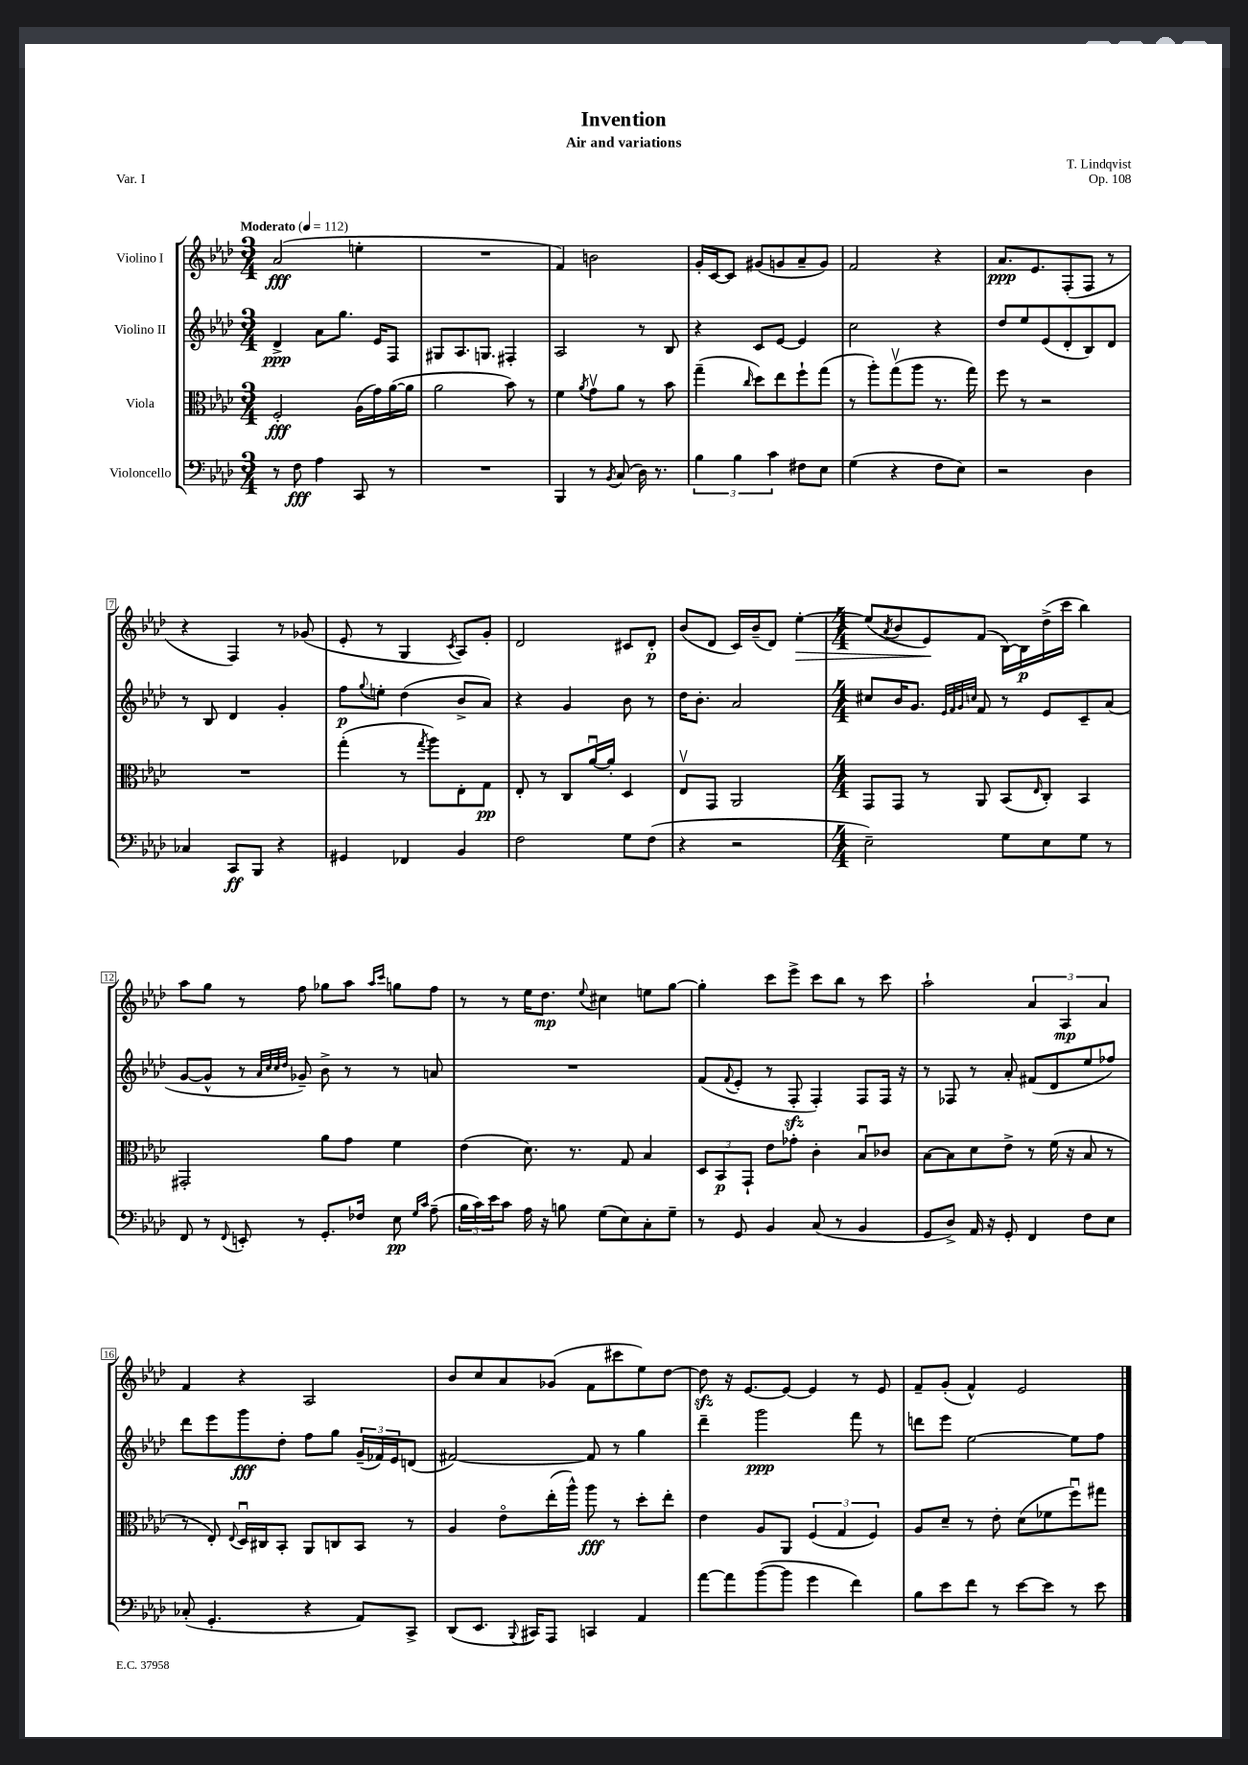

**kern	**dynam	**kern	**dynam	**kern	**dynam	**kern	**dynam
*part4	*part4	*part3	*part3	*part2	*part2	*part1	*part1
*staff4	*staff4	*staff3	*staff3	*staff2	*staff2	*staff1	*staff1
*I"Violoncello	*	*I"Viola	*	*I"Violino II	*	*I"Violino I	*
*clefF4	*	*clefC3	*	*clefG2	*	*clefG2	*
*k[b-e-a-d-]	*	*k[b-e-a-d-]	*	*k[b-e-a-d-]	*	*k[b-e-a-d-]	*
*M3/4	*	*M3/4	*	*M3/4	*	*M3/4	*
*MM112	*	*MM112	*	*MM112	*	*MM112	*
=1	=1	=1	=1	=1	=1	=1	=1
!	!	!	!	!	!	!LO:TX:a:B:t=Moderato	!
8r	.	2F'/	fff	4d-^/	ppp	(2a-/	fff
8F\	fff	.	.	.	.	.	.
4A-\	.	.	.	8a-\L	.	.	.
.	.	.	.	8.gg\J	.	.	.
8CC/	.	(16A-\LL	.	.	.	4een'\	.
.	.	16g\)	.	16e-/KL	.	.	.
8r	.	([16a-\	.	8F/J	.	.	.
.	.	16a-\JJ]	.	.	.	.	.
=2	=2	=2	=2	=2	=2	=2	=2
2.r	.	2a-\	.	8G#X/L	.	2.r	.
.	.	.	.	8.A-/	.	.	.
.	.	.	.	8.Gn/J	.	.	.
.	.	8b-\)	.	4F#X'/	.	.	.
.	.	8r	.	.	.	.	.
=3	=3	=3	=3	=3	=3	=3	=3
4BBB-/	.	4f\	.	2A-/	.	4f/)	.
.	.	8qa-/	.	.	.	.	.
8r	.	8gv\L	.	.	.	2bn\	.
8qBB-/	.	.	.	.	.	.	.
(8C/	.	8a-\J	.	.	.	.	.
16D-\)	.	8r	.	8r	.	.	.
8.r	.	.	.	.	.	.	.
.	.	8b-\	.	8B-/	.	.	.
=4	=4	=4	=4	=4	=4	=4	=4
6B-\	.	(4gg~\	.	4r	.	16g'/LL	.
.	.	.	.	.	.	[16c/J	.
.	.	.	.	.	.	8c/J]	.
6B-\	.	.	.	.	.	.	.
.	.	16qqcc/	.	.	.	.	.
.	.	8dd-\L)	.	8c/L	.	(8g#X/L	.
6c\	.	.	.	.	.	.	.
.	.	8ee-\	.	[8e-/J	.	8gn/	.
8F#X\L	.	8ff`\	.	4e-/]	.	8a-~/	.
8E-\J	.	(8gg\J	.	.	.	8g/J)	.
=5	=5	=5	=5	=5	=5	=5	=5
(4G\	.	8r	.	2cc\	.	2f/	.
.	.	8aa-'\L)	.	.	.	.	.
4r	.	(8ggv\	.	.	.	.	.
.	.	8aa-\J	.	.	.	.	.
8F\L	.	8.r	.	4r	.	4r	.
8E-\J)	.	.	.	.	.	.	.
.	.	16gg\)	.	.	.	.	.
=6	=6	=6	=6	=6	=6	=6	=6
2r	.	8ff\	.	8dd-/L	.	8.a-/L	ppp
.	.	8r	.	8ee-/	.	.	.
.	.	.	.	.	.	8.e-/	.
.	.	2r	.	(8e-/	.	.	.
.	.	.	.	8d-'/	.	(8F'/	.
4D-\	.	.	.	8B-/)	.	8F/J	.
.	.	.	.	8d-/J	.	8r	.
!!LO:LB:g=z
=7	=7	=7	=7	=7	=7	=7	=7
4C-X/	.	2.r	.	8r	.	4r	.
.	.	.	.	8B-/	.	.	.
8CC/L	ff	.	.	4d-/	.	4F/)	.
8BBB-/J	.	.	.	.	.	.	.
4r	.	.	.	4g'/	.	8r	.
.	.	.	.	.	.	(8g-X/	.
=8	=8	=8	=8	=8	=8	=8	=8
4GG#X/	.	(4gg'\	.	8ff\L	p	8e-'/	.
.	.	.	.	8qqgg/	.	.	.
.	.	.	.	8een'\J	.	8r	.
4FF-X/	.	8r	.	(4dd-\	.	4G/	.
.	.	8qgg/	.	.	.	.	.
.	.	8aa-\L)	.	.	.	.	.
.	.	.	.	.	.	8qc/	.
4BB-/	.	8E-'\	.	8b-^/L	.	8A-/L)	.
.	.	8G\J	pp	8a-/J)	.	8g'/J	.
=9	=9	=9	=9	=9	=9	=9	=9
2F\	.	8E-'/	.	4r	.	2d-/	.
.	.	8r	.	.	.	.	.
.	.	8C/L	.	4g/	.	.	.
.	.	[16a-u/L	.	.	.	.	.
.	.	16a-'/JJ]	.	.	.	.	.
8G\L	.	4D-/	.	8b-\	.	8c#X/L	.
(8F\J	.	.	.	8r	.	8d-'/J	p
=10	=10	=10	=10	=10	=10	=10	=10
4r	.	8E-v/L	.	16dd-\KL	.	(8b-/L	.
.	.	.	.	8.b-'\J	.	.	.
.	.	8GG/J	.	.	.	8d-/J	.
2r	.	2AA-/	.	2a-/	.	16c/LL)	.
.	.	.	.	.	.	(16b-~/J	.
.	.	.	.	.	.	8d-/J)	.
!	!	!	!	!	!	!	!LO:HP:b
.	.	.	.	.	.	[4ee-'\	>
=11	=11	=11	=11	=11	=11	=11	=11
*M4/4	*	*M4/4	*	*M4/4	*	*M4/4	*
2E-~\)	.	8GG/L	.	8cc#X/L	.	(8ee-/L]	.
.	.	.	.	.	.	8qa-/	.
.	.	8GG/J	.	16b-/K	.	8b-/	.
.	.	.	.	8.g/J	.	.	.
.	.	8r	.	.	.	8e-/)	.
.	.	.	.	32qqe-/LLL	.	.	.
.	.	.	.	32qqf/	.	.	.
.	.	.	.	32qqg/	.	.	.
.	.	.	.	32qqccn/JJJ	.	.	.
.	.	8AA-/	.	8f/	.	(8f/J	]
8G\L	.	(8BB-/L	.	8r	.	[16B-\LL)	.
.	.	.	.	.	.	16B-\]	p
.	.	16qqE-/	.	.	.	.	.
8E-\	.	8C'/J)	.	8e-/L	.	(16dd-^\	.
.	.	.	.	.	.	16ccc\JJ	.
8G\J	.	4BB-/	.	8c~/	.	4bb-\)	.
8r	.	.	.	(8a-/J	.	.	.
!!LO:LB:g=z
=12	=12	=12	=12	=12	=12	=12	=12
8FF/	.	2GG#X'/	.	[8g/L	.	8aa-\L	.
8r	.	.	.	8g^^/J]	.	8gg\J	.
8qqFF/	.	.	.	.	.	.	.
8EEn'/	.	.	.	8r	.	8r	.
.	.	.	.	32qqa-/LLL	.	.	.
.	.	.	.	32qqcc/	.	.	.
.	.	.	.	32qqcc/	.	.	.
.	.	.	.	32qqdd-/JJJ	.	.	.
8r	.	.	.	8g-X~/)	.	8ff\	.
8.GG'/L	.	8a-\L	.	8b-^\	.	8gg-X\L	.
.	.	8g\J	.	8r	.	8aa-\J	.
16F-X/Jk	.	.	.	.	.	.	.
.	.	.	.	.	.	16qqaa-/LL	.
.	.	.	.	.	.	16qqccc/JJ	.
8E-\	pp	4f\	.	8r	.	8ggn\L	.
16qqG/LL	.	.	.	.	.	.	.
16qqc/JJ	.	.	.	.	.	.	.
(8A-~\	.	.	.	8an/	.	8ff\J	.
=13	=13	=13	=13	=13	=13	=13	=13
24B-\LL	.	(4e-\	.	1r	.	8r	.
24c\)	.	.	.	.	.	.	.
24e-\J	.	.	.	.	.	.	.
8c\J	.	.	.	.	.	8r	.
16A-\	.	8.d-\)	.	.	.	16ee-\KL	.
16r	.	.	.	.	.	8.dd-\J	mp
8Bn\	.	.	.	.	.	.	.
.	.	8.r	.	.	.	.	.
.	.	.	.	.	.	8qqee-/	.
(8G\L	.	.	.	.	.	4cc#X\	.
8E-\)	.	8G/	.	.	.	.	.
8C'\	.	4B-/	.	.	.	8een\L	.
8G~\J	.	.	.	.	.	[8gg\J	.
=14	=14	=14	=14	=14	=14	=14	=14
8r	.	12D-/L	.	(8f/L	.	4gg'\]	.
.	.	12BB-/	p	.	.	.	.
.	.	.	.	8qqf/	.	.	.
8GG/	.	.	.	8e-'/J	.	.	.
.	.	12GG`/J	.	.	.	.	.
4BB-/	.	8e-\L	.	8r	.	8ccc\L	.
.	.	8g-X'\J	.	8Fzz'/	.	8eee-^\J	.
(8C/	.	4c'\	.	4F'/)	.	8ccc\L	.
8r	.	.	.	.	.	8bb-\J	.
4BB-/	.	8B-u/L	.	8F/L	.	8r	.
.	.	8c-X/J	.	16F/Jk	.	8ccc\	.
.	.	.	.	16r	.	.	.
=15	=15	=15	=15	=15	=15	=15	=15
8GG/L	.	[8B-\L	.	8r	.	2aa-`\	.
8D-^/J)	.	8B-\]	.	8F-X/	.	.	.
16AA-/	.	8d-\	.	8r	.	.	.
16r	.	.	.	.	.	.	.
8GG'/	.	8e-^\J	.	8a-'/	.	.	.
4FF/	.	8r	.	(8f#X/L	.	6a-/	.
.	.	(16f\	.	8d-/	.	.	.
.	.	.	.	.	.	6A-/	mp
.	.	16r	.	.	.	.	.
8F\L	.	8B-/	.	8ee-/	.	.	.
.	.	.	.	.	.	6a-/	.
8E-\J	.	8r	.	8ff-X/J)	.	.	.
!!LO:LB:g=z
=16	=16	=16	=16	=16	=16	=16	=16
(8C-X'/	.	8r	.	8ddd-\L	.	4f/	.
4.GG'/	.	8E-'/)	.	8eee-\	.	.	.
.	.	8qqE-/	.	.	.	.	.
.	.	16D-u/LL	.	8ggg\	fff	4r	.
.	.	16C#X/J	.	.	.	.	.
.	.	8BB-'/J	.	8dd-'\J	.	.	.
4r	.	8AA-/L	.	8ff\L	.	2A-/	.
.	.	8Cn/	.	8gg\J	.	.	.
8AA-/L)	.	8BB-/J	.	(24g~/LL	.	.	.
.	.	.	.	24f-X/)	.	.	.
.	.	.	.	24e-/J	.	.	.
8CC^/J	.	8r	.	(8dn/J	.	.	.
=17	=17	=17	=17	=17	=17	=17	=17
(8DD-/L	.	4A-/	.	[2f#X/)	.	8b-/L	.
8.EE-/J	.	.	.	.	.	8cc/	.
.	.	8e-\L	.	.	.	8a-/	.
8qqBBB-/	.	.	.	.	.	.	.
16CC#X/KL)	.	.	.	.	.	.	.
8AAA-/J	.	(16ee-'\L	.	.	.	(8g-X/J	.
.	.	16aa-^^\JJ)	.	.	.	.	.
4CCn/	.	8aa-\	fff	8f#/]	.	8f\L	.
.	.	8r	.	8r	.	8ccc#X\	.
4AA-/	.	8dd-'\L	.	4gg\	.	8ee-\)	.
.	.	8ee-'\J	.	.	.	[8dd-\J	.
=18	=18	=18	=18	=18	=18	=18	=18
[8a-\L	.	4e-\	.	4ddd-~\	.	8dd-zz\]	.
8a-\]	.	.	.	.	.	16r	.
.	.	.	.	.	.	[8.e-/L	.
([8b-\	.	8A-/L	.	2ggg\	ppp	.	.
8b-\J]	.	8AA-/J	.	.	.	8e-/J_	.
4g\	.	(6F/	.	.	.	4e-/]	.
.	.	6G/	.	.	.	.	.
4f\)	.	.	.	8fff\	.	8r	.
.	.	6F/)	.	.	.	.	.
.	.	.	.	8r	.	8e-/	.
=19	=19	=19	=19	=19	=19	=19	=19
8B-\L	.	8A-/L	.	8dddn\L	.	8f~/L	.
8e-\	.	8d-~/J	.	8eee-\J	.	(8g'/J	.
8f\J	.	8r	.	[2ee-\	.	4f^^/)	.
8r	.	8e-'\	.	.	.	.	.
[8e-\L	.	(8d-\L	.	.	.	2e-/	.
8e-\J]	.	8f-X\	.	.	.	.	.
8r	.	8ffu\)	.	8ee-\L]	.	.	.
8e-\	.	8gg#X\J	.	8ff\J	.	.	.
==	==	==	==	==	==	==	==
*-	*-	*-	*-	*-	*-	*-	*-
